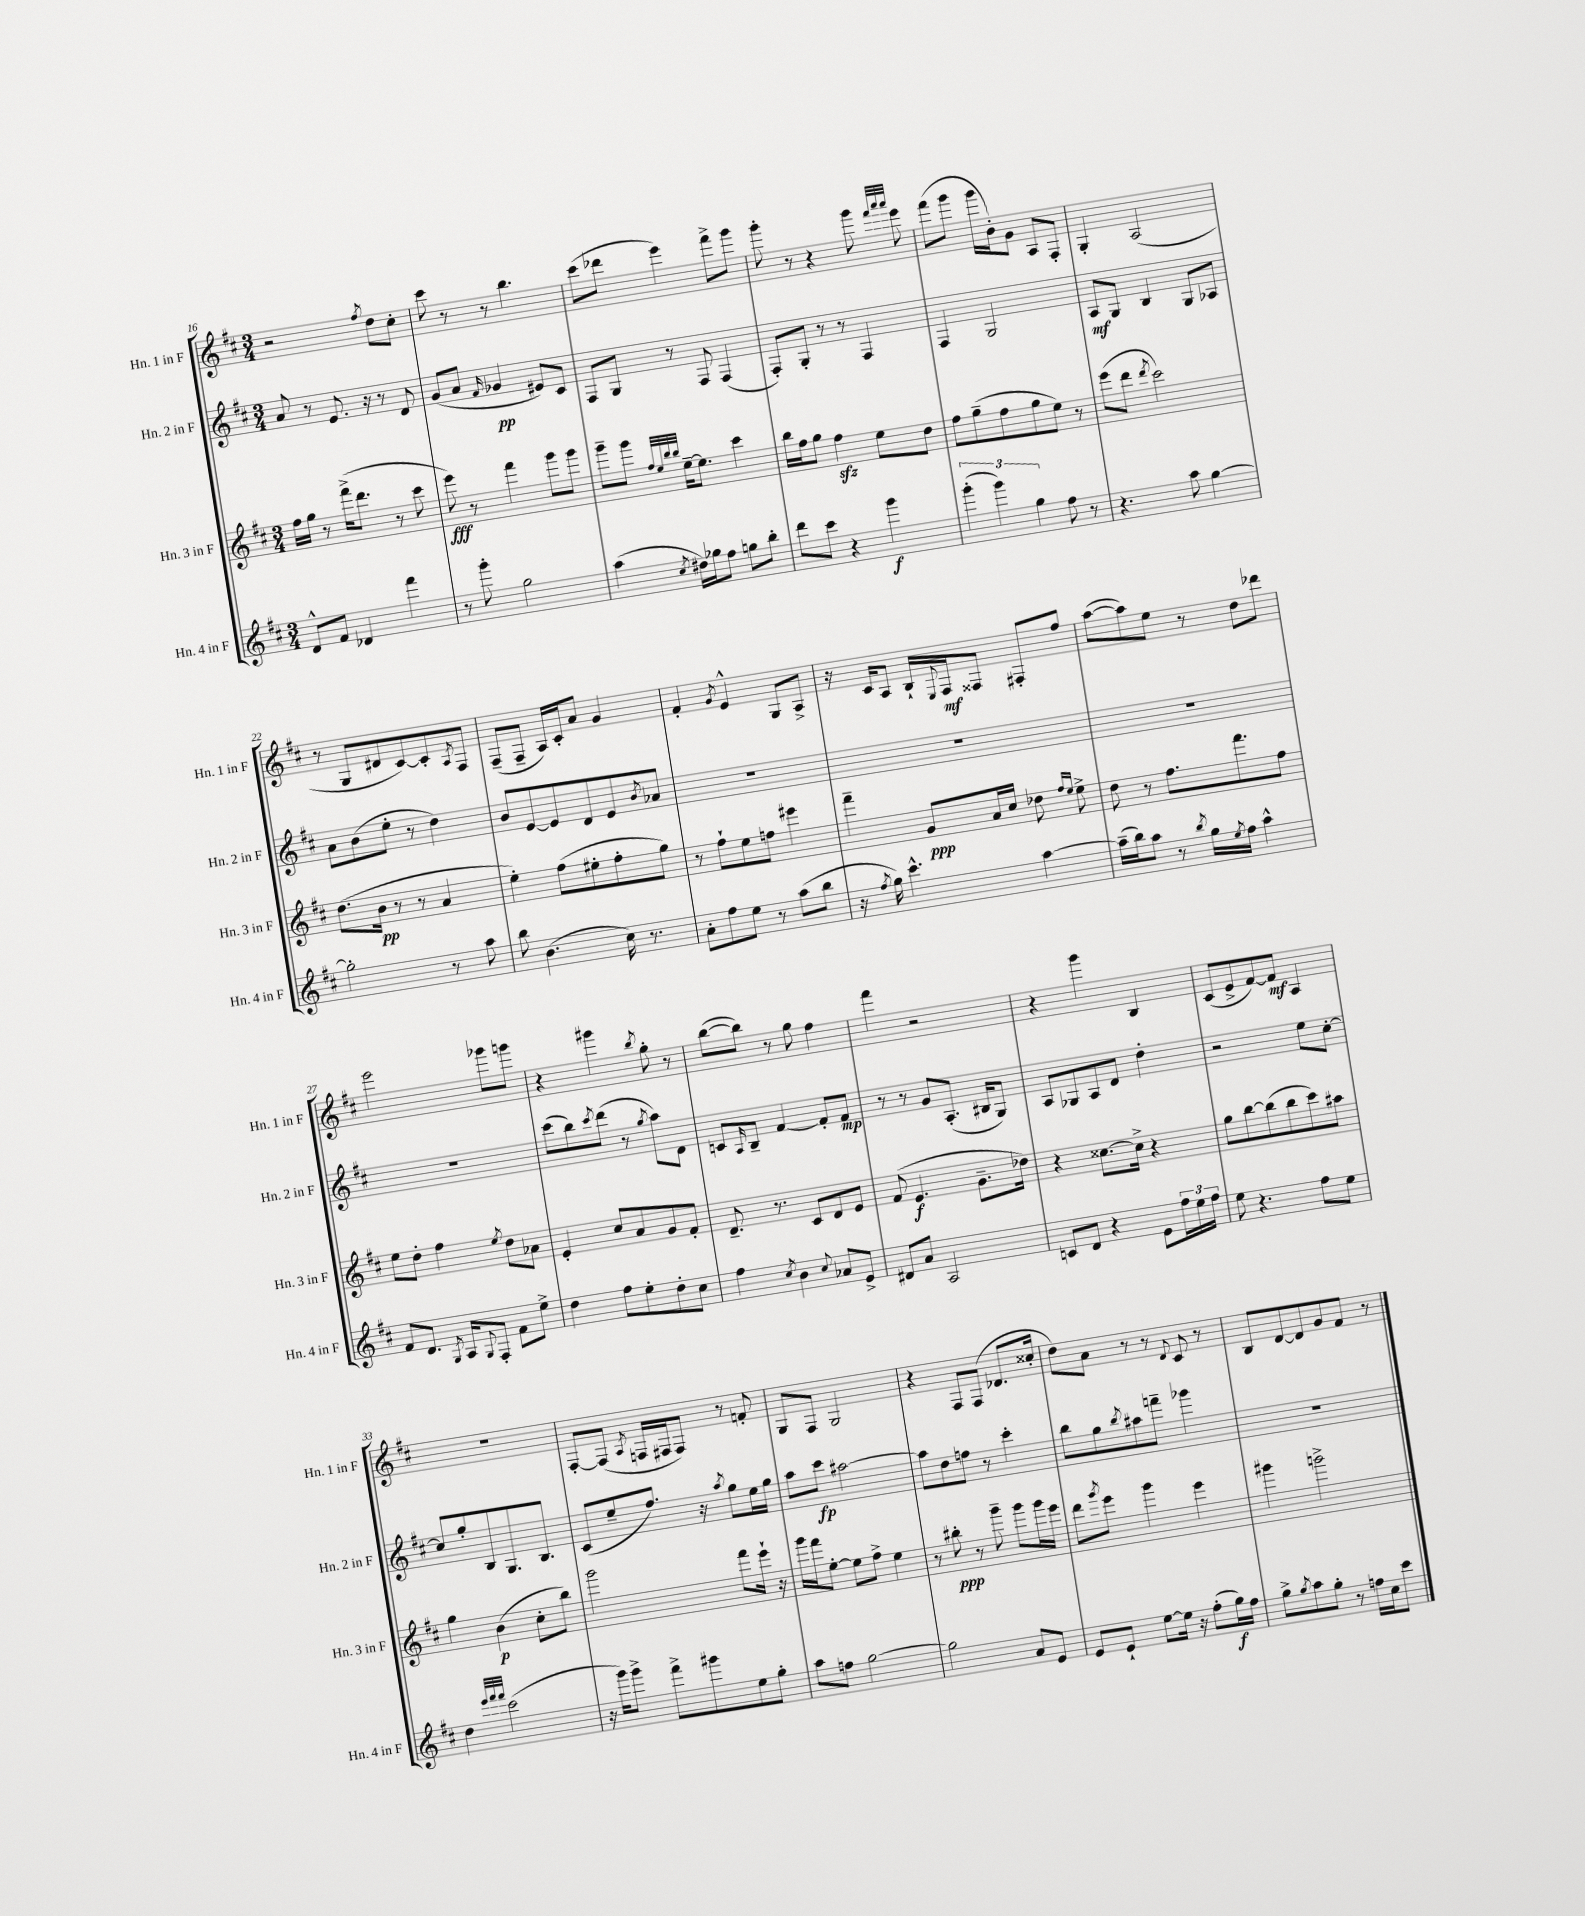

**kern	**dynam	**kern	**dynam	**kern	**dynam	**kern	**dynam
*part4	*part4	*part3	*part3	*part2	*part2	*part1	*part1
*staff4	*staff4	*staff3	*staff3	*staff2	*staff2	*staff1	*staff1
*I"Hn. 4 in F	*	*I"Hn. 3 in F	*	*I"Hn. 2 in F	*	*I"Hn. 1 in F	*
*I'Hn. 4 in F	*	*I'Hn. 3 in F	*	*I'Hn. 2 in F	*	*I'Hn. 1 in F	*
*clefG2	*	*clefG2	*	*clefG2	*	*clefG2	*
*k[f#c#]	*	*k[f#c#]	*	*k[f#c#]	*	*k[f#c#]	*
*M3/4	*	*M3/4	*	*M3/4	*	*M3/4	*
=16	=16	=16	=16	=16	=16	=16	=16
8d^^/L	.	16ff#\LL	.	8a/	.	2r	.
.	.	16gg\JJ	.	.	.	.	.
8f#/J	.	8r	.	8r	.	.	.
4d-X/	.	(16fff#^\KL	.	8.e/	.	.	.
.	.	8.ddd\J	.	.	.	.	.
.	.	.	.	16r	.	.	.
.	.	.	.	.	.	8qff#/	.
4fff#\	.	8r	.	8r	.	8dd\L	.
.	.	8ccc#\	.	8d/	.	8cc#'\J	.
=17	=17	=17	=17	=17	=17	=17	=17
8r	.	8eee\)	fff	(8g/L	.	8ccc#\	.
8ggg'\	.	8r	.	8a/J	.	8r	.
.	.	.	.	16qqf#/	.	.	.
2gg\	.	4fff#\	.	4g-X/	pp	8r	.
.	.	.	.	.	.	4.bb\	.
.	.	8ggg\L	.	8e#X/L)	.	.	.
.	.	8ggg\J	.	8c#/J	.	.	.
=18	=18	=18	=18	=18	=18	=18	=18
(4aa\	.	8ggg~\L	.	8F#/L	.	(8ccc#\L	.
.	.	8ggg\J	.	8G/J	.	8ddd-X\J	.
.	.	32qqff#/LLL	.	.	.	.	.
.	.	32qqee/	.	.	.	.	.
.	.	32qqbb/	.	.	.	.	.
8qcc#/	.	32qqbb/JJJ	.	.	.	.	.
16dd#X\LL)	.	[16ee~\KL	.	8r	.	4eee\)	.
16gg-X\J	.	8.ee\J]	.	.	.	.	.
8ff#\J	.	.	.	8F#/	.	.	.
8ggn\L	.	4ccc#\	.	(4F#/	.	8fff#^\L	.
8bb'\J	.	.	.	.	.	8ggg\J	.
=19	=19	=19	=19	=19	=19	=19	=19
8ddd\L	.	16bb\LL	.	8F#'/L)	.	8ggg'\	.
.	.	16ff#\J	.	.	.	.	.
8ccc#\J	.	8gg\J	.	8G'/J	.	8r	.
4r	.	4ff#zz\	.	8r	.	4r	.
.	.	.	.	8r	.	.	.
4ggg\	f	8ee\L	.	4F#/	.	8ggg\	.
.	.	.	.	.	.	32qqfff#/LLL	.
.	.	.	.	.	.	32qqaaa/	.
.	.	.	.	.	.	32qqaaa/JJJ	.
.	.	8dd\J	.	.	.	8eee\	.
=20	=20	=20	=20	=20	=20	=20	=20
(6ggg'\	.	8ff#\L	.	4F#/	.	(8fff#\L	.
.	.	(8gg~\	.	.	.	8ggg\J	.
6ggg\)	.	.	.	.	.	.	.
.	.	8ff#\	.	2G/	.	16ggg\LL	.
.	.	.	.	.	.	16b'\J)	.
6gg\	.	.	.	.	.	.	.
.	.	8gg\	.	.	.	8g\J	.
8ff#\	.	8ee\J)	.	.	.	8A/L	.
8r	.	8r	.	.	.	8F#'/J	.
=21	=21	=21	=21	=21	=21	=21	=21
4.r	.	(8eee\L	.	8A/L	mf	4G'/	.
.	.	8ddd\J	.	8G/J	.	.	.
.	.	8qddd/	.	.	.	.	.
.	.	2ccc#\)	.	4B/	.	(2A/	.
8aa\	.	.	.	.	.	.	.
[4gg\	.	.	.	8G/L	.	.	.
.	.	.	.	8A-X/J	.	.	.
!!LO:LB:g=z
=22	=22	=22	=22	=22	=22	=22	=22
2gg'\]	.	(8.dd\L	.	8a\L	.	8r	.
.	.	.	.	(8b\	.	8G/L	.
.	.	16b\Jk	pp	.	.	.	.
.	.	8r	.	8ee'\J	.	8d#X/	.
.	.	8r	.	8r	.	[8c#/)	.
8r	.	4a/	.	4dd\)	.	8c#'/]	.
.	.	.	.	.	.	8qA/	.
8aa\	.	.	.	.	.	8F#/J	.
=23	=23	=23	=23	=23	=23	=23	=23
8bb\	.	4ee'\)	.	8b/L	.	(8F#~/L	.
(4.b\	.	.	.	[8e/	.	8F#~/J	.
.	.	(8ff#\L	.	8e/]	.	16A/LL)	.
.	.	.	.	.	.	16c#'/J	.
.	.	8ee#X'\	.	8d/	.	8a/J	.
16cc#\)	.	8ff#'\	.	8e/	.	4g/	.
8.r	.	.	.	.	.	.	.
.	.	.	.	8qb/	.	.	.
.	.	8gg\J)	.	8a-X/J	.	.	.
=24	=24	=24	=24	=24	=24	=24	=24
8a'\L	.	8r	.	2.r	.	4f#'/	.
8ff#\	.	8ff#`\L	.	.	.	.	.
.	.	.	.	.	.	8qg/	.
8ee\J	.	8ee\	.	.	.	4e^^/	.
8r	.	8ffn\J	.	.	.	.	.
(8aa\L	.	4eee#X\	.	.	.	8G/L	.
8bb\J	.	.	.	.	.	8A^/J	.
=25	=25	=25	=25	=25	=25	=25	=25
16r	.	4fff#~\	.	2.r	.	16r	.
8qff#/	.	.	.	.	.	.	.
16gg\)	.	.	.	.	.	16c#/KL	.
4.ccc#^^\	.	.	.	.	.	8A/J	.
.	.	8g/L	ppp	.	.	16B`/LL	.
.	.	.	.	.	.	8qqE/	.
.	.	.	.	.	.	16F#/J	mf
.	.	16a/L	.	.	.	8F##X/J	.
.	.	16cc#/JJ	.	.	.	.	.
[4aa\	.	8dd-X\	.	.	.	8F#X'/L	.
.	.	16qqff#/LL	.	.	.	.	.
.	.	16qqee/JJ	.	.	.	.	.
.	.	8ee^\	.	.	.	8ff#/J	.
=26	=26	=26	=26	=26	=26	=26	=26
(16aa~\LL]	.	8dd\	.	2.r	.	([8aa\L	.
16bb\J)	.	.	.	.	.	.	.
8aa\J	.	8r	.	.	.	8aa\])	.
8r	.	8.ff#\L	.	.	.	8ee\J	.
8qbb/	.	.	.	.	.	.	.
16gg\LL	.	.	.	.	.	8r	.
8qee/	.	.	.	.	.	.	.
16ff#\JJ	.	8.fff#\	.	.	.	.	.
4aa^^\	.	.	.	.	.	8dd\L	.
.	.	8ff#\J	.	.	.	8ddd-X\J	.
!!LO:LB:g=z
=27	=27	=27	=27	=27	=27	=27	=27
8f#/L	.	8ee\L	.	2.r	.	2eee\	.
8.d/J	.	8dd'\J	.	.	.	.	.
.	.	4ff#\	.	.	.	.	.
8qG/	.	.	.	.	.	.	.
16A/KL	.	.	.	.	.	.	.
8qqG/	.	.	.	.	.	.	.
8F#'/J	.	.	.	.	.	.	.
.	.	8qee/	.	.	.	.	.
8f#\L	.	8dd\L	.	.	.	8ggg-X\L	.
8ee^\J	.	8a-X\J	.	.	.	8gggn\J	.
=28	=28	=28	=28	=28	=28	=28	=28
4dd\	.	4e'/	.	(8ccc#\L	.	4r	.
.	.	.	.	8bb\)	.	.	.
.	.	.	.	8qccc#/	.	.	.
8ff#\L	.	8cc#/L	.	(8ddd\J	.	4ggg#X\	.
8ee'\	.	8a/	.	8r	.	.	.
.	.	.	.	8qgg/	.	8qbb/	.
8dd'\	.	8g/	.	8aa\L)	.	8gg'\	.
8cc#\J	.	8f#'/J	.	8d\J	.	8r	.
=29	=29	=29	=29	=29	=29	=29	=29
4ff#\	.	8.d~/	.	8cn/L	.	([8bb\L	.
.	.	.	.	16qqA/	.	.	.
.	.	.	.	8B~/J	.	8bb\J])	.
.	.	8.r	.	.	.	.	.
8qcc#/	.	.	.	.	.	.	.
4b\	.	.	.	[4f#/	.	8r	.
.	.	8c#/L	.	.	.	8gg\	.
8qqcc#/	.	.	.	.	.	.	.
8a-X/L	.	8d/	.	8f#'/L]	.	4ff#\	.
8e^/J	.	8e/J	.	8f#/J	mp	.	.
=30	=30	=30	=30	=30	=30	=30	=30
8d#X/L	.	(8f#/	.	8r	.	4fff#\	.
8a/J	.	4.e/	f	8r	.	.	.
2A/	.	.	.	8g/L	.	2r	.
.	.	.	.	(8.A'/J	.	.	.
.	.	8.g~\L	.	.	.	.	.
.	.	.	.	16B#X/KL	.	.	.
.	.	.	.	8G/J)	.	.	.
.	.	16dd-X\Jk)	.	.	.	.	.
=31	=31	=31	=31	=31	=31	=31	=31
8cn/L	.	4r	.	8A/L	.	4r	.
8d/J	.	.	.	8G-X/	.	.	.
4r	.	[8.cc##X\L	.	8A/	.	4ggg\	.
.	.	.	.	8d/J	.	.	.
.	.	16cc##^\Jk]	.	.	.	.	.
8e\L	.	4r	.	4dd'\	.	4B/	.
24ff#\L	.	.	.	.	.	.	.
24ee\	.	.	.	.	.	.	.
24ff#\JJ	.	.	.	.	.	.	.
=32	=32	=32	=32	=32	=32	=32	=32
8ee\	.	8gg\L	.	2r	.	(8c#/L	.
4.r	.	[8bb\	.	.	.	8e^/	.
.	.	(8bb\]	.	.	.	[8f#/)	.
.	.	8bb\	.	.	.	8f#/J]	mf
8ff#\L	.	8ccc#\)	.	8ee\L	.	4A/	.
8ee\J	.	8aa#X\J	.	[8cc#'\J	.	.	.
!!LO:LB:g=z
=33	=33	=33	=33	=33	=33	=33	=33
4dd\	.	4gg\	.	8cc#/L]	.	2.r	.
.	.	.	.	8gg'/	.	.	.
32qqeee/LLL	.	.	.	.	.	.	.
32qqfff#/	.	.	.	.	.	.	.
32qqfff#/JJJ	.	.	.	.	.	.	.
(2ccc#\	.	(4b\	p	8B/	.	.	.
.	.	.	.	8.G/	.	.	.
.	.	8cc#'\L	.	.	.	.	.
.	.	.	.	8.B/J	.	.	.
.	.	8bb\J)	.	.	.	.	.
=34	=34	=34	=34	=34	=34	=34	=34
16r	.	2ggg\	.	(8c#/L	.	[8F#'/L	.
16ggg\KL)	.	.	.	.	.	.	.
8ggg^\J	.	.	.	8ee~/	.	(8F#/J]	.
.	.	.	.	.	.	8qA/	.
8fff#^\L	.	.	.	8.ff#/J)	.	16Fn/LL	.
.	.	.	.	.	.	16F#X/J	.
8ggg#X\	.	.	.	.	.	8F#/J)	.
.	.	.	.	16r	.	.	.
.	.	.	.	8qaa/	.	.	.
8ee\	.	8fff#\L	.	8gg\L	.	8r	.
8gg'\J	.	16eee`\Jk	.	16ee\L	.	8fn'/	.
.	.	16r	.	16gg\JJ	.	.	.
=35	=35	=35	=35	=35	=35	=35	=35
8aa\L	.	16ggg\LL	.	8aa\L	.	8G/L	.
.	.	16fff#\J	.	.	.	.	.
8ffn\J	.	[8ee'\J	.	8ccc#\J	fp	8F#/J	.
[2gg\	.	8ee\L]	.	[2aa#X\	.	2G/	.
.	.	8ff#^\J	.	.	.	.	.
.	.	4ee\	.	.	.	.	.
=36	=36	=36	=36	=36	=36	=36	=36
2gg\]	.	8r	.	8aa#\L]	.	4r	.
.	.	8bb#X'\	ppp	8dd\	.	.	.
.	.	8r	.	8ffn\J	.	8F#/L	.
.	.	8ggg~\	.	8r	.	(8F#/J	.
8a/L	.	8ggg\L	.	4ccc#'\	.	8.d-X/L	.
8e/J	.	16ggg\L	.	.	.	.	.
.	.	16eee\JJ	.	.	.	16cc##X'/Jk	.
=37	=37	=37	=37	=37	=37	=37	=37
8e/L	.	8ddd\L	.	8bb\L	.	8dd\L)	.
.	.	8qggg/	.	.	.	.	.
8e`/J	.	8eee\J	.	8gg\	.	8a\J	.
.	.	.	.	8qbb/	.	.	.
[8ee\L	.	4ggg\	.	8aa#X\	.	8r	.
16ee\Jk]	.	.	.	8fffn~\J	.	8r	.
16r	.	.	.	.	.	.	.
.	.	.	.	.	.	8qqd/	.
(8ff#'\L	.	4eee\	.	4ggg-X\	.	8c#/	.
16gg\L)	f	.	.	.	.	8r	.
16ff#\JJ	.	.	.	.	.	.	.
=38	=38	=38	=38	=38	=38	=38	=38
8gg^\L	.	4ggg#X\	.	2.r	.	8B/L	.
8qgg/	.	.	.	.	.	.	.
8aa\	.	.	.	.	.	[8d/	.
8gg'\J	.	2gggn^\	.	.	.	8d/]	.
8r	.	.	.	.	.	8g/	.
16ffn\LL	.	.	.	.	.	8f#/J	.
16cc#\J	.	.	.	.	.	.	.
8ccc#\J	.	.	.	.	.	8r	.
==	==	==	==	==	==	==	==
*-	*-	*-	*-	*-	*-	*-	*-
